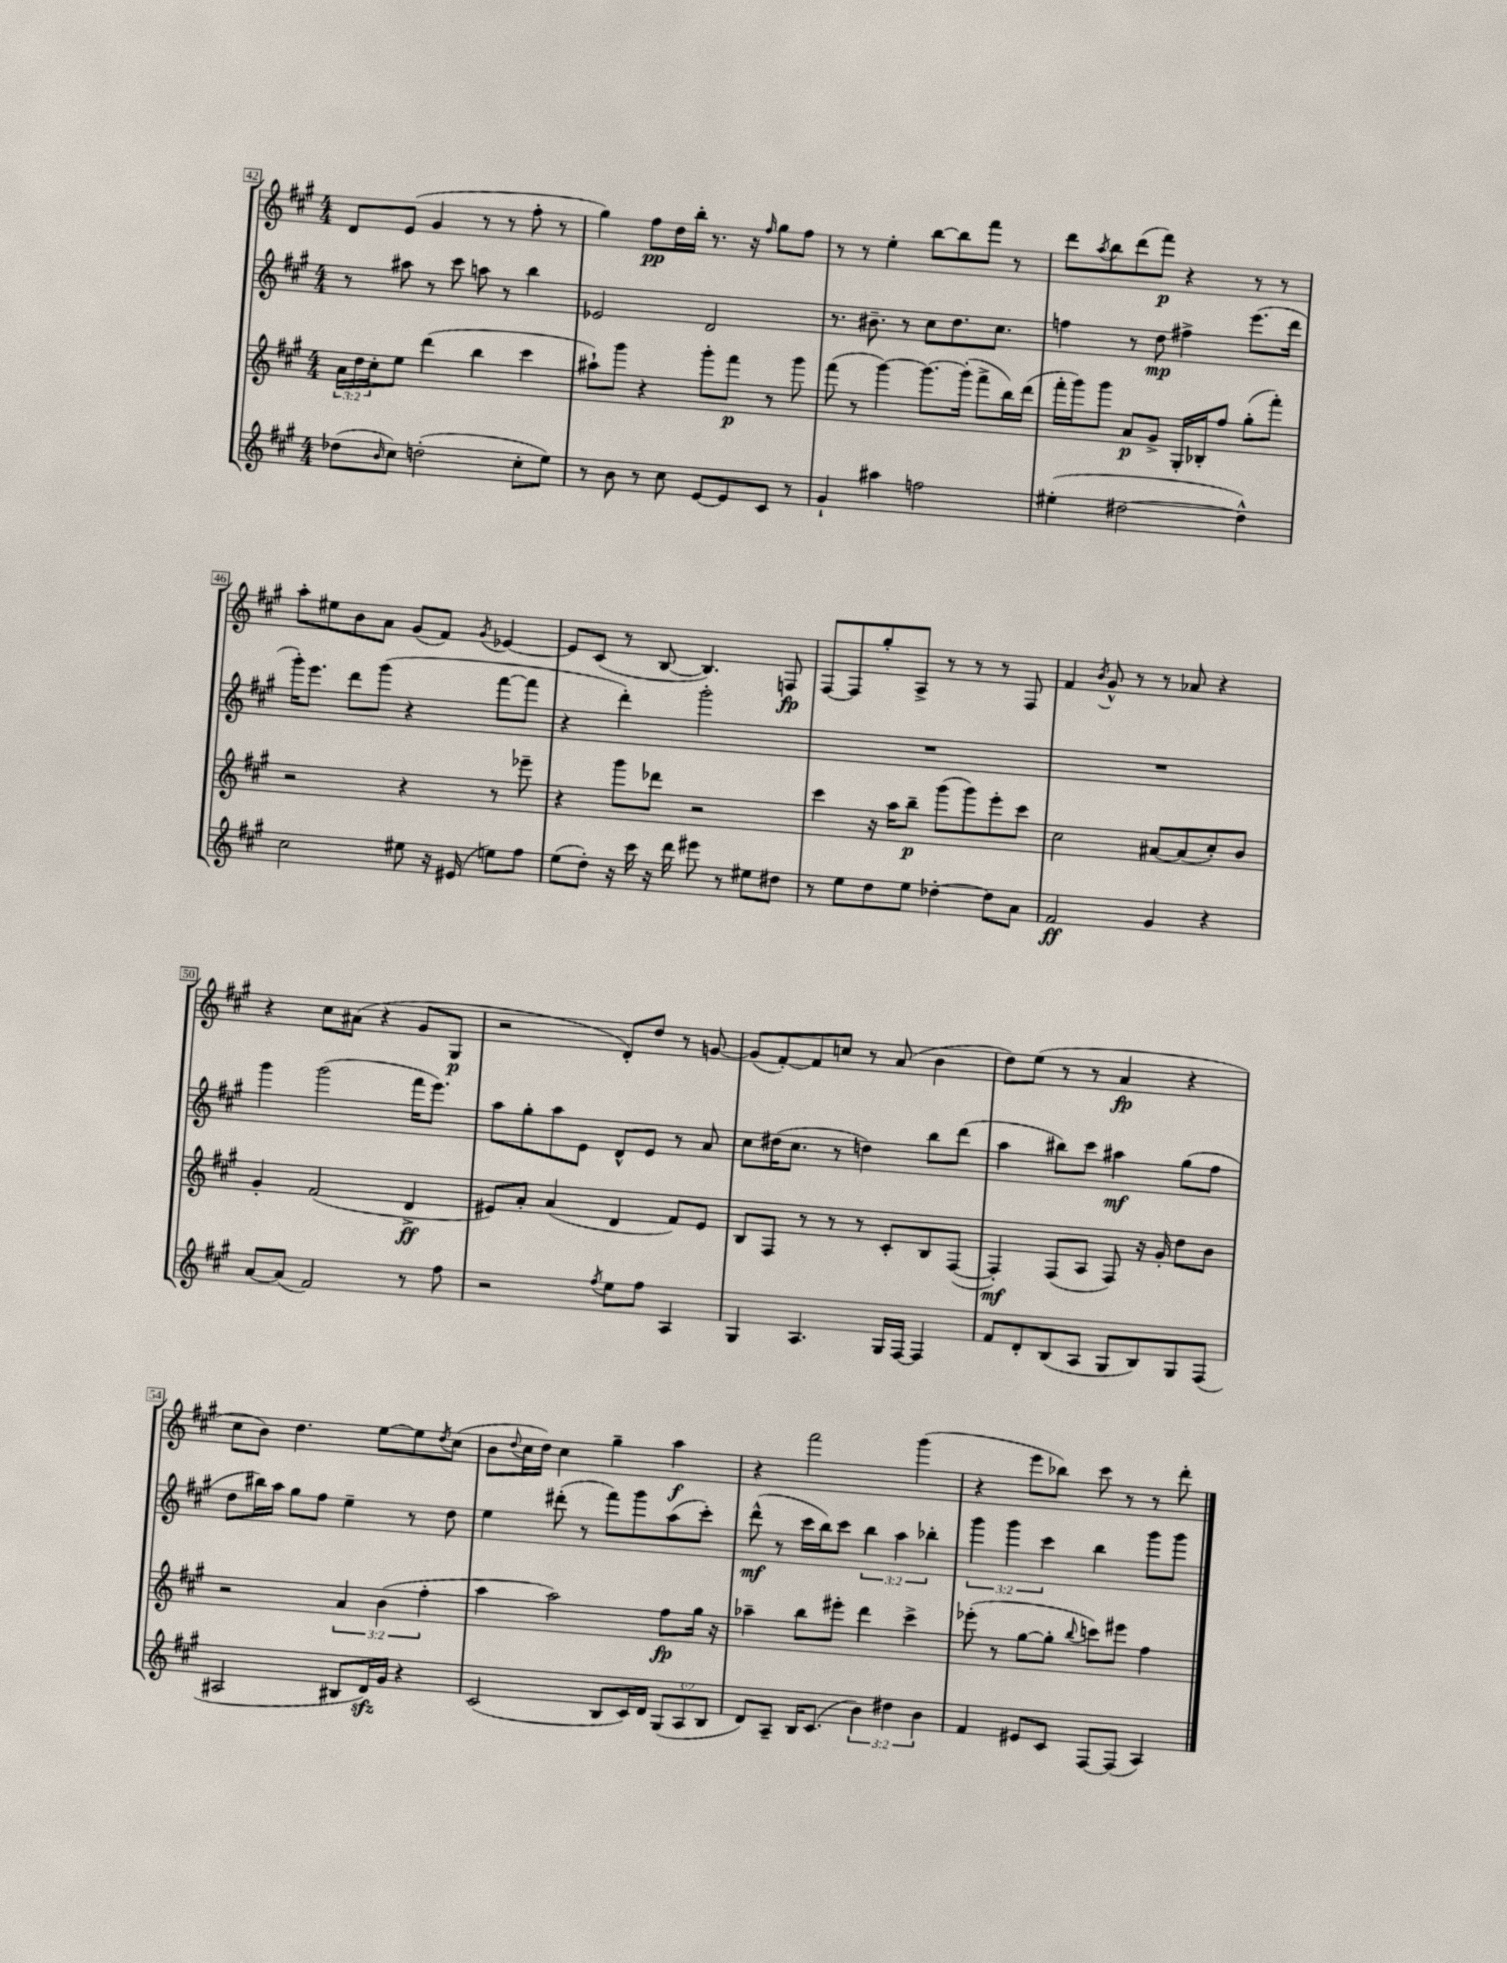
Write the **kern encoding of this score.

**kern	**dynam	**kern	**dynam	**kern	**dynam	**kern	**dynam
*part4	*part4	*part3	*part3	*part2	*part2	*part1	*part1
*staff4	*staff4	*staff3	*staff3	*staff2	*staff2	*staff1	*staff1
*clefG2	*	*clefG2	*	*clefG2	*	*clefG2	*
*k[f#c#g#]	*	*k[f#c#g#]	*	*k[f#c#g#]	*	*k[f#c#g#]	*
*M4/4	*	*M4/4	*	*M4/4	*	*M4/4	*
=42	=42	=42	=42	=42	=42	=42	=42
(8dd-X\L	.	24a\LL	.	8r	.	8d/L	.
.	.	24dd\	.	.	.	.	.
.	.	24cc#'\J	.	.	.	.	.
16qqb/	.	.	.	.	.	.	.
8cc#\J)	.	8ee\J	.	8aa#X\	.	(8e/J	.
(2ddn'\	.	(4ddd\	.	8r	.	4g#/	.
.	.	.	.	8ccc#\	.	.	.
.	.	4bb\	.	8aan\	.	8r	.
.	.	.	.	8r	.	8r	.
8cc#'\L	.	4ccc#\	.	4bb\	.	8ff#'\	.
8ee\J)	.	.	.	.	.	8r	.
=43	=43	=43	=43	=43	=43	=43	=43
8r	.	8aa#X`\L)	.	2e-X/	.	4gg#\)	.
8b\	.	8ggg#\J	.	.	.	.	.
8r	.	4r	.	.	.	8ff#\L	pp
8cc#\	.	.	.	.	.	16dd\L	.
.	.	.	.	.	.	16bb'\JJ	.
[8e/L	.	8ggg#'\L	.	2d/	.	8.r	.
8e/]	.	8fff#\J	p	.	.	.	.
.	.	.	.	.	.	16r	.
.	.	.	.	.	.	16qqff#/	.
8c#/J	.	8r	.	.	.	8gg#\L	.
8r	.	8ggg#\	.	.	.	8ff#\J	.
=44	=44	=44	=44	=44	=44	=44	=44
4g#`/	.	(8fff#\	.	8.r	.	8r	.
.	.	8r	.	.	.	8r	.
.	.	.	.	8.b#X~\	.	.	.
4aa#X\	.	[4ggg#\)	.	.	.	4ee'\	.
.	.	.	.	8r	.	.	.
2ffn\	.	8.ggg#\L_	.	8cc#\L	.	[8bb\L	.
.	.	.	.	8.dd\	.	8bb\]	.
.	.	(16ggg#'\Jk]	.	.	.	.	.
.	.	8fff#^\L	.	.	.	8fff#\J	.
.	.	.	.	8.cc#\J	.	.	.
.	.	16bb\L)	.	.	.	8r	.
.	.	(16ddd\JJ	.	.	.	.	.
=45	=45	=45	=45	=45	=45	=45	=45
(4ee#X'\	.	16fff#'\LL	.	4ffn\	.	8ddd\L	.
.	.	16ggg#\J)	.	.	.	.	.
.	.	.	.	.	.	8qaa/	.
.	.	8ggg#\J	.	.	.	8bb\	.
[2dd#X\	.	8a/L	p	8r	.	(8ddd\	.
.	.	8g#^/J	.	8dd\	mp	8fff#\J)	p
.	.	16G#'/LL	.	4ff#X^\	.	4r	.
.	.	16B-X'/J	.	.	.	.	.
.	.	8ff#/J	.	.	.	.	.
4dd#^^\])	.	(8gg#'\L	.	(8.eee\L	.	8r	.
.	.	8fff#'\J)	.	.	.	8r	.
.	.	.	.	16ddd\Jk	.	.	.
!!LO:LB:g=z
=46	=46	=46	=46	=46	=46	=46	=46
2cc#\	.	2r	.	16ggg#'\KL)	.	8aa'\L	.
.	.	.	.	8.eee\J	.	.	.
.	.	.	.	.	.	8ee#X\	.
.	.	.	.	8ddd\L	.	8b\	.
.	.	.	.	(8ggg#\J	.	8a\J	.
8ee#X\	.	4r	.	4r	.	(8g#/L	.
16r	.	.	.	.	.	8f#/J)	.
(16e#X/	.	.	.	.	.	.	.
.	.	.	.	.	.	8qg#/	.
8een\L)	.	8r	.	[8fff#\L	.	[4e-X/	.
8ff#\J	.	8eee-X~\	.	8fff#\J]	.	.	.
=47	=47	=47	=47	=47	=47	=47	=47
(8ee\L	.	4r	.	4r	.	8e-/L]	.
8dd'\J)	.	.	.	.	.	(8c#/J	.
16r	.	8ggg#\L	.	4ddd'\)	.	8r	.
16ccc#\	.	.	.	.	.	.	.
16r	.	8ddd-X\J	.	.	.	[8B/	.
16ddd\	.	.	.	.	.	.	.
8eee#X\	.	2r	.	2ggg#'\	.	4.B/])	.
8r	.	.	.	.	.	.	.
8ee#X\L	.	.	.	.	.	.	.
8dd#X\J	.	.	.	.	.	8Fn/	fp
=48	=48	=48	=48	=48	=48	=48	=48
8r	.	4ccc#\	.	1r	.	[8F#/L	.
8ee\L	.	.	.	.	.	8F#/]	.
8dd\	.	16r	.	.	.	8gg#'/	.
.	.	16aa\KL	.	.	.	.	.
8ee\J	.	8bb~\J	p	.	.	8A^/J	.
[4dd-X'\	.	(8ggg#\L	.	.	.	8r	.
.	.	8ggg#\)	.	.	.	8r	.
8dd-\L]	.	8eee'\	.	.	.	8r	.
8a\J	.	8ccc#\J	.	.	.	8F#/	.
=49	=49	=49	=49	=49	=49	=49	=49
2f#/	ff	2cc#\	.	1r	.	4f#/	.
.	.	.	.	.	.	8qb/	.
.	.	.	.	.	.	8g#^^/	.
.	.	.	.	.	.	8r	.
4g#/	.	[8a#X/L	.	.	.	8r	.
.	.	(8a#/]	.	.	.	8a-X/	.
4r	.	8cc#'/)	.	.	.	4r	.
.	.	8b/J	.	.	.	.	.
!!LO:LB:g=z
=50	=50	=50	=50	=50	=50	=50	=50
[8a/L	.	4g#'/	.	4ggg#\	.	4r	.
(8a/J]	.	.	.	.	.	.	.
2f#/)	.	(2f#/	.	(2ggg#\	.	8cc#\L	.
.	.	.	.	.	.	(8a#X\J	.
.	.	.	.	.	.	4r	.
8r	.	4d^/	ff	16fff#\KL	.	8g#/L	.
.	.	.	.	8.eee\J)	.	.	.
8ff#\	.	.	.	.	.	8G#/J	p
=51	=51	=51	=51	=51	=51	=51	=51
2r	.	8e#X/L)	.	8aa\L	.	2r	.
.	.	8a'/J	.	8gg#'\	.	.	.
.	.	(4a/	.	8aa\	.	.	.
.	.	.	.	8e\J	.	.	.
8qff#/	.	.	.	.	.	.	.
8ee\L	.	4d/	.	8d^^/L	.	8d'/L)	.
8ff#\J	.	.	.	8e/J	.	8dd/J	.
4A/	.	8f#/L)	.	8r	.	8r	.
.	.	8e#/J	.	8a/	.	[8gn/	.
=52	=52	=52	=52	=52	=52	=52	=52
4G#/	.	8B/L	.	8cc#\L	.	(8g/L]	.
.	.	8F#/J	.	(16dd#X\K	.	[8f#'/)	.
.	.	.	.	8.cc#\J	.	.	.
4.A/	.	8r	.	.	.	8f#/]	.
.	.	8r	.	8r	.	8ccn/J	.
.	.	8r	.	4ddn\)	.	8r	.
16G#/LL	.	8c#'/L	.	.	.	(8a/	.
[16F#/JJ	.	.	.	.	.	.	.
4F#/]	.	8B/	.	8bb\L	.	4b\	.
.	.	([8F#/J	.	(8ddd\J	.	.	.
=53	=53	=53	=53	=53	=53	=53	=53
8f#/L	.	4F#'/])	mf	4aa\	.	8dd\L)	.
8d'/	.	.	.	.	.	(8ee\J	.
(8B/	.	(8F#/L	.	8bb#X\L)	.	8r	.
8A/J	.	8A/J	.	8ccc#\J	.	8r	.
8G#/L	.	8F#/)	.	4aa#X\	mf	4a/	fp
8B/)	.	16r	.	.	.	.	.
.	.	16g#'/	.	.	.	.	.
8G#/	.	8dd\L	.	(8gg#\L	.	4r	.
(8F#/J	.	8b\J	.	8ff#\J	.	.	.
!!LO:LB:g=z
=54	=54	=54	=54	=54	=54	=54	=54
2A#X/	.	2r	.	8dd\L	.	8cc#\L	.
.	.	.	.	16bb#X\L)	.	8b\J)	.
.	.	.	.	16aa\JJ	.	.	.
.	.	.	.	8gg#\L	.	4.dd\	.
.	.	.	.	8ff#\J	.	.	.
8B#X/L	.	6a/	.	4ee~\	.	.	.
16dzz/L)	.	.	.	.	.	[8ee\L	.
.	.	(6b\	.	.	.	.	.
16g#/JJ	.	.	.	.	.	.	.
4r	.	.	.	8r	.	8ee\]	.
.	.	6ff#'\	.	.	.	.	.
.	.	.	.	.	.	8qdd/	.
.	.	.	.	8dd\	.	(8cc#\J	.
=55	=55	=55	=55	=55	=55	=55	=55
(2c#/	.	4aa\	.	4ee\	.	8b\L	.
.	.	.	.	.	.	8qqdd/	.
.	.	.	.	.	.	16cc#\L	.
.	.	.	.	.	.	16dd\JJ)	.
.	.	2aa\)	.	(8ddd#X'\	.	4cc#\	.
.	.	.	.	8r	.	.	.
8B/L	.	.	.	8fff#\L)	.	4gg#~\	.
16c#/L)	.	.	.	8ggg#\	.	.	.
16d/JJ	.	.	.	.	.	.	.
(12G#/L	.	8ff#\L	fp	(8aa\	.	4aa\	f
12A/	.	.	.	.	.	.	.
.	.	16gg#\Jk	.	8ccc#'\J)	.	.	.
12B/J	.	.	.	.	.	.	.
.	.	16r	.	.	.	.	.
=56	=56	=56	=56	=56	=56	=56	=56
8d/L)	.	4aa-X~\	.	(8ddd^^\	mf	4r	.
8A~/J	.	.	.	8r	.	.	.
16B/KL	.	8bb\L	.	16ccc#\LL	.	2fff#\	.
(8.c#/J	.	.	.	16bb\J)	.	.	.
.	.	8eee#X'\J	.	8ccc#\J	.	.	.
6b\)	.	4ddd\	.	6bb\	.	.	.
6dd#X\	.	.	.	6aa\	.	.	.
.	.	4ccc#^\	.	.	.	(4ggg#\	.
6b\	.	.	.	6bb-X'\	.	.	.
=57	=57	=57	=57	=57	=57	=57	=57
4f#/	.	(8eee-X'\	.	6ggg#\	.	4r	.
.	.	8r	.	.	.	.	.
.	.	.	.	6ggg#\	.	.	.
8e#X/L	.	[8gg#\L	.	.	.	8eee\L	.
.	.	.	.	6ccc#\	.	.	.
8c#/J	.	8gg#'\J]	.	.	.	8bb-X\J)	.
.	.	8qqbb/	.	.	.	.	.
[8F#/L	.	8cccn\L)	.	4bb\	.	8ccc#\	.
(8F#/J]	.	8eee#X\J	.	.	.	8r	.
4A/)	.	4ff#\	.	8ggg#\L	.	8r	.
.	.	.	.	8ggg#\J	.	8ddd'\	.
==	==	==	==	==	==	==	==
*-	*-	*-	*-	*-	*-	*-	*-
